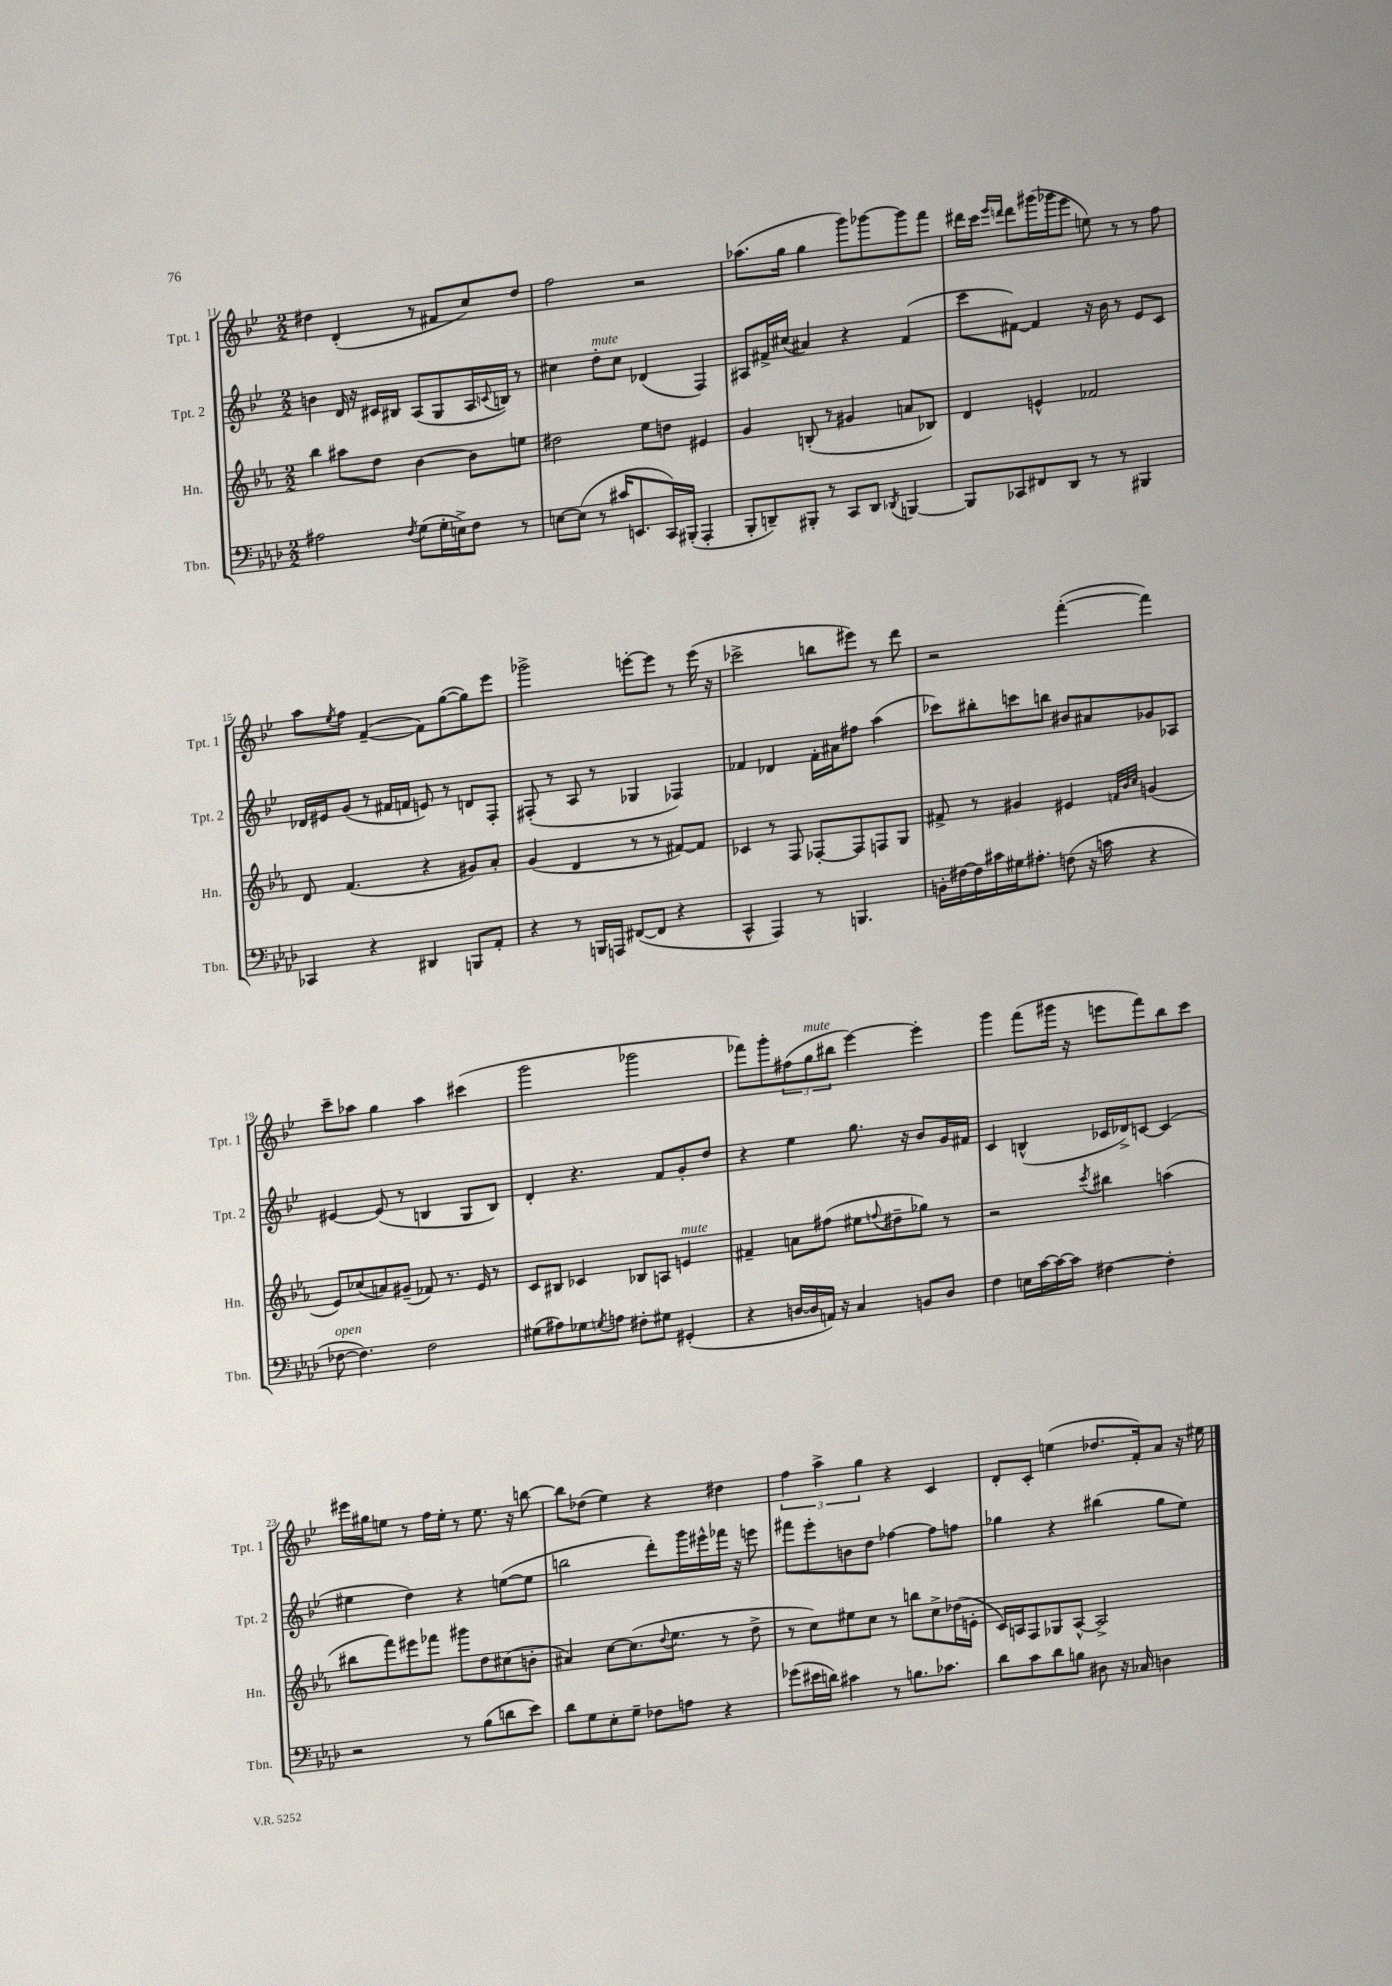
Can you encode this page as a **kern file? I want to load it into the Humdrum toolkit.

**kern	**kern	**kern	**kern
*staff4	*staff3	*staff2	*staff1
*clefF4	*clefG2	*clefG2	*clefG2
*k[b-e-a-d-]	*k[b-e-a-]	*k[b-e-]	*k[b-e-]
*M2/2	*M2/2	*M2/2	*M2/2
2A#\	4bb-\	4b\	4dd#\
.	8aa#\L	16d/	(4d'/
.	.	16r	.
.	8dd\J	16c#/LL	.
.	.	16B#/JJ	.
8qF/	.	.	.
(8G\L	[4b-\	(8A/L	8r
16G'\L	.	8G/	8f#/L
16E^\J)	.	.	.
8F\J	8b-\]L	16A/L	8cc/)
.	.	8qqc/	.
.	.	16B/JJ)	.
8r	8ee\J	8r	8dd#/J
=	=	=	=
[8E\L	2dd#\	4cc#\	2ff\
(8E\]J	.	.	.
8r	.	8dd'\L	.
16c#/LK	.	8cc#\J	.
8.EE/	.	.	.
.	8ee-\L	(4d-/	2r
16CC/L)	8dd\J	.	.
(16BBB#'/JJ	.	.	.
4AAA-'/	4e#/	4F/)	.
=	=	=	=
8BBB-'/L	4g/	8A#/L	(8.aa-\L
8DD~/)	.	16f#^/L	.
.	.	(16cc#/JJ	16gg\Jk
8BBB#'/J	(8B'/	4a#/)	4gg\
8r	8r	.	.
8CC/L	4g#/	4r	8ggg\L)
8DD/J	.	.	[8ggg-\
8qDD-/	.	.	.
[4BBB/	8a/L	(4f#/	8ggg-\]
.	8B-/J)	.	8fff\J
=	=	=	=
8BBB/]L	4d/	8ccc\L	16ddd#\LL
.	.	.	16ccc\JJ
.	.	.	16qqeee-/LL
.	.	.	16qqddd/JJ
8CC-/	.	[8f#\J)	8ddd\L
8FF#/	4e^^/	4f#/]	(16ggg#\L
.	.	.	16ggg-\J
8DD-/J	.	.	8eee-\J
8r	2f-/	16r	8ee\)
.	.	16b-\	.
8r	.	8r	8r
4BBB#/	.	8e-/L	8r
.	.	8c/J	8ff\
=	=	=	=
4CC-/	8d/	16d-/LL	8aa\L
.	.	16e#/J	.
.	.	.	8qee-/
.	(4.f/	(8g/J	8ff\J
4r	.	8r	([4f~/
.	.	16f#/LL	.
.	.	16f/JJ	.
4DD#/	4r	8e/)	8f\]L)
.	.	8r	([8gg\
8BBB/L	8g#/L)	8d/L	8gg\])
8AA-'/J	8a-'/J	8F'/J	8eee-\J
=	=	=	=
4r	(4g/	(8F#'/	2ggg-^\
.	.	8r	.
8r	4d/	8A/	.
16BBB/LL	.	8r	.
16AAA/JJ	.	.	.
([8FF#/L	8r	4G-/	[8eee'\L
8FF#/]J	8r	.	8eee\]J
4r	[8f#/L)	4F-/)	8r
.	8f#/]J	.	(16eee\
.	.	.	16r
=	=	=	=
4CC^^/	4c-/	4f-/	2ccc-^\
4AAA-/)	8r	4d-/	.
.	8F/	.	.
8r	[8F-'/L	16f-'\LL	8bb\L
.	.	16a#\J	.
4.BBB/	8F-/]	8ff#\J	8eee#\J)
.	8F/	(4aa\	8r
.	8G/J	.	8ddd\
=	=	=	=
16BB'\LL	8f#^/	8ccc-\L)	2r
[16F#\	.	.	.
16F#\]	8r	8bb#'\	.
16c#\	.	.	.
16G#\J	4g#/	8ccc\	.
8.A#'\J	.	.	.
.	.	8bb\J	.
(8F\	4e#/	8b#/L	([4fff'\
16r	.	8a#/	.
16c\	.	.	.
.	32qqf/LLL	.	.
.	32qqb-/	.	.
.	32qqcc/JJJ	.	.
4r	(4g/	8g-/	4fff\])
.	.	8A-/J	.
=	=	=	=
[8F-\	8e-/L)	[4e#/	8ccc~\L
4.F-\])	(8cc-/	.	8aa-\J
.	8a/)	(8e#/]	4gg\
.	(8g#~/J	8r	.
2F-\	8f-/)	4B/	4aa-\
.	8.r	.	.
.	.	8G/L	(4ccc#\
.	16e-/	.	.
.	8r	8B/J)	.
=	=	=	=
(8G#\L	8c/L	4d'/	2ggg\
8A#\)	8B#/J	.	.
8G-\	4c-/	4.r	.
8qG/	.	.	.
8A\J	.	.	.
8F#'\L	8B-/L	.	2ggg-\
8G#\J	8A/J	8f/L	.
(4GG#'/	4e/	8g'/	.
.	.	8dd/J	.
=	=	=	=
4r	4f#~/	4r	8fff-\L)
.	.	.	8ggg'\
[16D/LL	8a\L	4ee-\	(12ff#\
16D/]	.	.	.
.	.	.	12gg\
16AA/JJ)	(8ff#\J	.	.
.	.	.	12bb#\J
16r	.	.	.
4C/	8ee#\L	8.gg\	[4eee-\)
.	8qqff/	.	.
.	8dd#~\	.	.
.	.	16r	.
8BB/L	8gg-\J)	8b-/L	4eee-'\]
8D/J	8r	16g/L	.
.	.	16f#/JJ	.
=	=	=	=
4F\	2r	4c/	4ggg\
16E\LL	.	(4B^^/	(8fff\L
[16c\	.	.	.
16c\_	.	.	16ggg#\Jk
16c\]JJ	.	.	16r
.	8qccc/	.	.
[4F#\	4bb#\	16c-/LL	8eee\L
.	.	16d-^/J)	.
.	.	[8c/J	8fff\)
4F#'\]	(4aa\	(4c/]	8bb-\
.	.	.	8ccc\J
=	=	=	=
2r	8bb#\L	4ee#\	16eee#\LL
.	.	.	16gg#\J
.	8fff\)	.	8ee\J
.	8eee#\	4dd\)	8r
.	8fff-\J	.	16ff\LL
.	.	.	16ee'\JJ
8r	8ggg#\L	4r	8r
(8B-\L	8dd\	.	8.ee\
8d\	(8cc#\	([8ee\L	.
.	.	.	16r
8e-\J)	8b'\J	8ee\]J	[8bb\
=	=	=	=
8d-\L	4a#/)	2bb\	8bb\]L
8G\	.	.	(8dd-\J
8E-'\	[8cc\L	.	4ee-\)
8G~\J	(8.cc\]	.	.
8F-\L	.	8ddd'\L)	4r
.	8qqdd/	.	.
.	8.ee-\J	.	.
8A\J	.	16ggg\L	.
.	.	16eee#^^\	.
4r	8r	16fff-\JJ	4dd#\
.	.	16r	.
.	8dd^\	8eee\	.
=	=	=	=
(8g-\L	8r	8fff#\L	6ff\
16e#\L	8cc\L)	8eee-'\	.
.	.	.	6aa^\
16d\JJ)	.	.	.
4c#\	8ee#\	8b\	.
.	.	.	6gg\
.	8cc\J	8dd\J	.
8r	8r	[4ff-\	4r
8.B\L	8bb\L	.	.
.	8cc^\	8ff-\]L	4c/
8.c-\J	.	.	.
.	(16dd-\L	8ff\J	.
.	16e'\JJ	.	.
=	=	=	=
8d-\L	16c/LL)	4gg-\	8d'/L
.	16A/J	.	.
8c\	8F/	.	8c'/J
8d-\	8G-/	4r	(4ee\
8B\J	[8A^^/J	.	.
8D#\	2A^/]	(4bb#\	8.dd-/L
16r	.	.	.
16C-/	.	.	16f'/k)
4D\	.	8gg-\L	8a/J
.	.	8ee-\J)	16r
.	.	.	16ee#\
==	==	==	==
*-	*-	*-	*-
